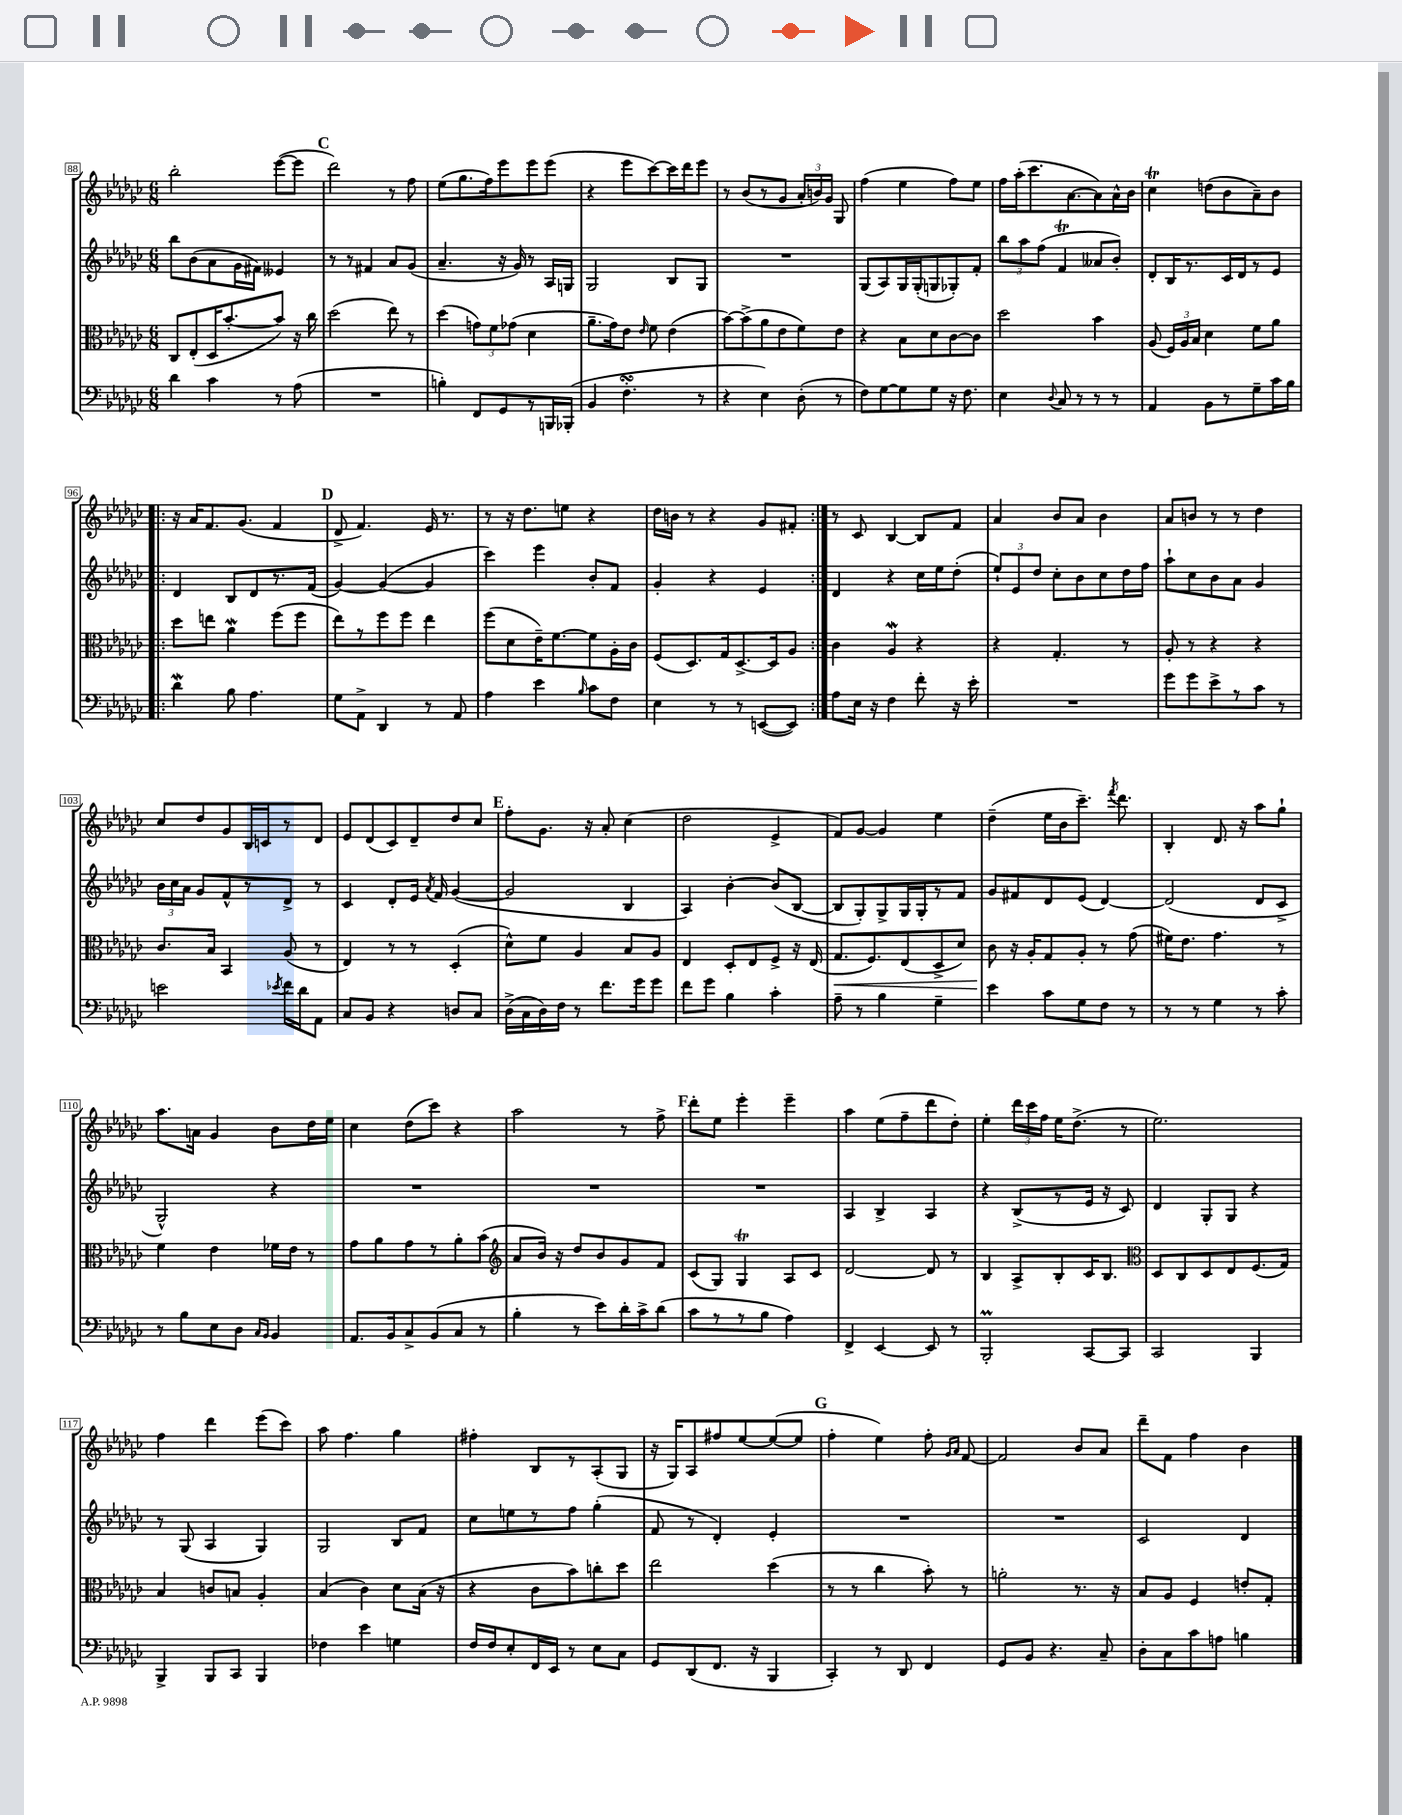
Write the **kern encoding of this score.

**kern	**kern	**kern	**kern
*staff4	*staff3	*staff2	*staff1
*clefF4	*clefC3	*clefG2	*clefG2
*k[b-e-a-d-g-c-]	*k[b-e-a-d-g-c-]	*k[b-e-a-d-g-c-]	*k[b-e-a-d-g-c-]
*M6/8	*M6/8	*M6/8	*M6/8
4d-	8C-	8bb-	2bb-'
.	(8E-'	(8b-	.
4c-	16D-	8a-	.
.	[8.b-'	.	.
.	.	16g-	.
.	.	16f#)	.
8r	8b-])	4e--	([8eee-
(8A-	16r	.	8eee-]
.	16cc-	.	.
=	=	=	=
2.r	(2dd-	8r	2ddd-)
.	.	8r	.
.	.	4f#	.
.	8ee-)	8a-	8r
.	8r	(8g-	8ff
=	=	=	=
4B')	(4dd-	4.a-~	(8ee-
.	.	.	8.gg-
8FF	12g)	.	.
.	.	.	16ff)
.	12f	.	.
8GG-	.	16r	8eee-
.	(12g-	.	.
.	.	16g-)	.
8r	4d-	8r	8eee-
16BBB	.	16A-	(8eee-
(16BBB-'	.	16G	.
=	=	=	=
4BB-	8.a-~	2G-	4r
.	16g-)	.	.
4.F'	8e-	.	8eee-
.	16qqe-	.	.
.	8f	.	[8ccc-)
.	(4e-	8B-	16ccc-]
.	.	.	16ddd-
8r	.	8G-	8eee-
=	=	=	=
4r	[8b-)	2.r	8r
.	(8b-^]	.	(8b-
4E-)	8a-	.	8r
.	8e-	.	8g-
(8D-'	8f)	.	24a-'
.	.	.	24b)
.	.	.	24g-
8r	8e-	.	8G-
=	=	=	=
8F)	4r	(8G-	(4ff
[8G-	.	8A-)	.
8G-]	8B-	16G-	4ee-
.	.	(16G-'	.
8G-	8d-	8G	.
16r	[8c-	8G-')	8ff)
8.F	.	.	.
.	8c-]	8f'	8ee-
=	=	=	=
4E-	2dd-	12bb-	16ff
.	.	.	(16aa-'
.	.	12aa-	.
.	.	.	8.ccc-
.	.	(12ff	.
8qqD-	.	.	.
8C-	.	4f	.
.	.	.	[8.a-
8r	.	.	.
8r	4b-	8a--	8a-])
8r	.	8b-')	16a-^^
.	.	.	16b-
=	=	=	=
4AA-	(8A-	8d-'	4cc-
.	24F)	16B-	.
.	24A-	.	.
.	.	8.r	.
.	24B-	.	.
8BB-	4d-	.	(8dd
8r	.	16c-	8b-
.	.	16d-	.
8G-~	8f	8r	8a-~)
16c-	8a-	8e-	8b-
16B-	.	.	.
=!|:	=!|:	=!|:	=!|:
4d-	8dd-	4d-	16r
.	.	.	16a-
.	8ee	.	8.f
8B-	4a-	8B-	.
.	.	.	(8.g-
4.A-	.	8d-	.
.	(8ff	8.r	4f
.	8ff	.	.
.	.	(16f	.
=	=	=	=
8G-	8ee-)	[4g-)	8d-^
8AA-^	8r	.	4.f)
4DD-	8ff	(4g-_	.
.	8ff	.	.
8r	4ee-	4g-]	16e-
.	.	.	8.r
8AA-	.	.	.
=	=	=	=
4A-	(8ff	4ccc-)	8r
.	8d-	.	16r
.	.	.	8.dd-
4e-	16e-~)	4eee-	.
.	[8.f	.	.
.	.	.	8ee
16qqB-	.	.	.
8c-	8f]	8b-'	4r
8F	16A-'	8f	.
.	16c-	.	.
=	=	=	=
4E-	(8F	4g-'	16dd-
.	.	.	16b
.	8.D-)	.	8r
8r	.	4r	4r
.	16G-	.	.
8r	[8.D-^	.	.
([8EE	.	4e-	8g-
.	16D-]	.	.
8EE])	8A-	.	8f#'
=:|!	=:|!	=:|!	=:|!
8A-	4c-	4d-	8r
16E-	.	.	8c-
16r	.	.	.
4F	4A-	4r	[4B-
8f'	4r	16cc-	8B-]
.	.	16ee-	.
16r	.	(8dd-'	8f
16e-'	.	.	.
=	=	=	=
2.r	4r	12ee-`)	4a-
.	.	12e-	.
.	.	12dd-	.
.	4.G-'	8cc-'	8b-
.	.	8b-	8a-
.	.	8cc-	4b-
.	8r	16dd-	.
.	.	16ff	.
=	=	=	=
8g-	8A-'	8aa-`	8a-
8g-	8r	8cc-	8b
8e-^	4r	8b-	8r
8r	.	8a-	8r
8c-	4r	4g-	4dd-
8r	.	.	.
=	=	=	=
2e	8.c-	24b-	8cc-
.	.	24cc-	.
.	.	24a-	.
.	.	8g-	8dd-
.	16B-	.	.
.	4BB-	8f^^	8g-
.	.	8r	16B-
.	.	.	16c
8qe-	.	.	.
16f	(8A-	8d-^	8r
16d-	.	.	.
8AA-	8r	8r	8d-
=	=	=	=
8C-	4E-)	4c-	8e-
8BB-	.	.	(8d-
4r	8r	8d-'	8c-)
.	8r	16e-	8d-~
.	.	8qa-	.
.	.	16f	.
8D	(4D-'	([4g-	8dd-
8C-	.	.	8cc-
=	=	=	=
(16D-^	8d-^^)	2g-]	8ff'
16C-	.	.	.
16D-)	8f	.	8.g-
16F	.	.	.
8r	4A-	.	.
.	.	.	16r
8.f	.	.	8a-'
.	8B-	4B-	(4cc-
16g-	.	.	.
8g-	8A-	.	.
=	=	=	=
8f	4E-	4A-)	2dd-
8g-	.	.	.
4B-	8D-'	[4b-'	.
.	8E-	.	.
4c-'	8F^	(8b-]	4e-^
.	16r	[8B-	.
.	(16E-	.	.
=	=	=	=
8A-~	8.G-	8B-]	8f)
8r	.	8G-')	[8g-
.	8.F)	.	.
4B-	.	8G-^	4g-]
.	(8E-	16G-	.
.	.	16G-'	.
4G-~	8D-^	8r	4ee-
.	8d-)	8f	.
=	=	=	=
4e-	8c-	8g-	(4dd-~
.	16r	8f#	.
.	16A-'	.	.
8c-	8G-	8d-	16ee-
.	.	.	16b-
8G-	8A-'	(8e-	8.ccc-~)
8F	8r	[4d-)	.
.	.	.	8qfff
.	.	.	8.ddd-
8r	(8g-	.	.
=	=	=	=
8r	16f#)	(2d-]	4B-'
.	8.e-	.	.
8r	.	.	.
4G-	4.g-	.	8.d-
.	.	.	16r
8r	.	8d-	8aa-
8c-'	8r	8c-^	8gg-`
=	=	=	=
8r	4f	2G-^^)	8.aa-
8B-	.	.	.
.	.	.	16a
8E-	4e-	.	4g-
8D-	.	.	.
16qqC-	.	.	.
16qqBB-	.	.	.
4BB-	16f-	4r	8b-
.	16e-	.	.
.	8r	.	16dd-
.	.	.	16ee-
=	=	=	=
8.AA-	8g-	2.r	4cc-
.	8a-	.	.
16BB-	.	.	.
8C-^	8g-	.	(8dd-
(8BB-	8r	.	8ccc-)
8C-	8a-'	.	4r
8r	(8b-	.	.
=	=	=	=
*	*clefG2	*	*
4B-'	8a-	2.r	2aa-
.	16b-)	.	.
.	16r	.	.
8r	8dd-	.	.
8e-)	8b-	.	.
16d-'	8g-	.	8r
16c-^	.	.	.
(8d-	8f	.	8ff^
=	=	=	=
8c-	(8c-	2.r	8ddd-'
8r	8G-)	.	8ee-
8r	4G-	.	4eee-'
8B-	.	.	.
4A-)	8A-	.	4eee-~
.	8c-	.	.
=	=	=	=
4FF^	[2d-	4A-	4aa-
[4EE-	.	4B-^	(8ee-
.	.	.	8ff~
8EE-]	8d-]	4A-	8ddd-
8r	8r	.	8dd-')
=	=	=	=
2BBB-'	4B-	4r	4ee-'
.	8A-^	(8B-^	24ddd-
.	.	.	24ccc-
.	.	.	24ff
.	8B-'	8r	16ee-
.	.	.	(8.dd-^
[8CC-	16c-	16e-	.
.	8.B-	16r	.
8CC-]	.	8c-)	8r
=	=	=	=
*	*clefC3	*	*
2CC-	8D-	4d-	2.ee-)
.	8C-	.	.
.	8D-	8G-'	.
.	8E-	8G-	.
4BBB-	(8.F	4r	.
.	16G-)	.	.
=	=	=	=
4BBB-^	4B-	8r	4ff
.	.	(8G-	.
8BBB-	8c	4A-	4ddd-
8CC-	8B	.	.
4BBB-	4A-'	4G-)	(8eee-
.	.	.	8ccc-)
=	=	=	=
4F-	(4B-	2G-	8aa-
.	.	.	4.ff
4e-	4c-)	.	.
4G	8d-	8B-	4gg-
.	(16B-	8f	.
.	16r	.	.
=	=	=	=
16F	4r	8cc-	4ff#'
16F	.	.	.
8E-'	.	8ee	.
16FF	8c-	8r	8B-
16EE-	.	.	.
8r	8b-)	8ff	8r
8E-	8cc'	(4gg-'	(8A-'
8C-	8dd-	.	8G-
=	=	=	=
8GG-	2ee-	8f	16r
.	.	.	16G-)
(8DD-	.	8r	8A-
8.FF	.	4d-')	8ff#
.	.	.	[8ee-
16r	.	.	.
4BBB-	(4dd-	4e-'	(8ee-_
.	.	.	8ee-]
=	=	=	=
4CC-')	8r	2.r	4ff'
.	8r	.	.
8r	4cc-	.	4ee-)
8DD-	.	.	.
4FF	8b-')	.	8ff'
.	.	.	16qqg-
.	.	.	16qqa-
.	8r	.	[8f
=	=	=	=
8GG-	2a'	2.r	2f]
8BB-	.	.	.
4.r	.	.	.
.	8.r	.	8b-
8C-~	.	.	8a-
.	16r	.	.
=	=	=	=
8D-'	8B-	2c-	8ddd-~
8C-	8A-	.	8f
8c-	4F	.	4ff
8A	.	.	.
4B	8e'	4d-	4b-
.	8G-'	.	.
==	==	==	==
*-	*-	*-	*-
